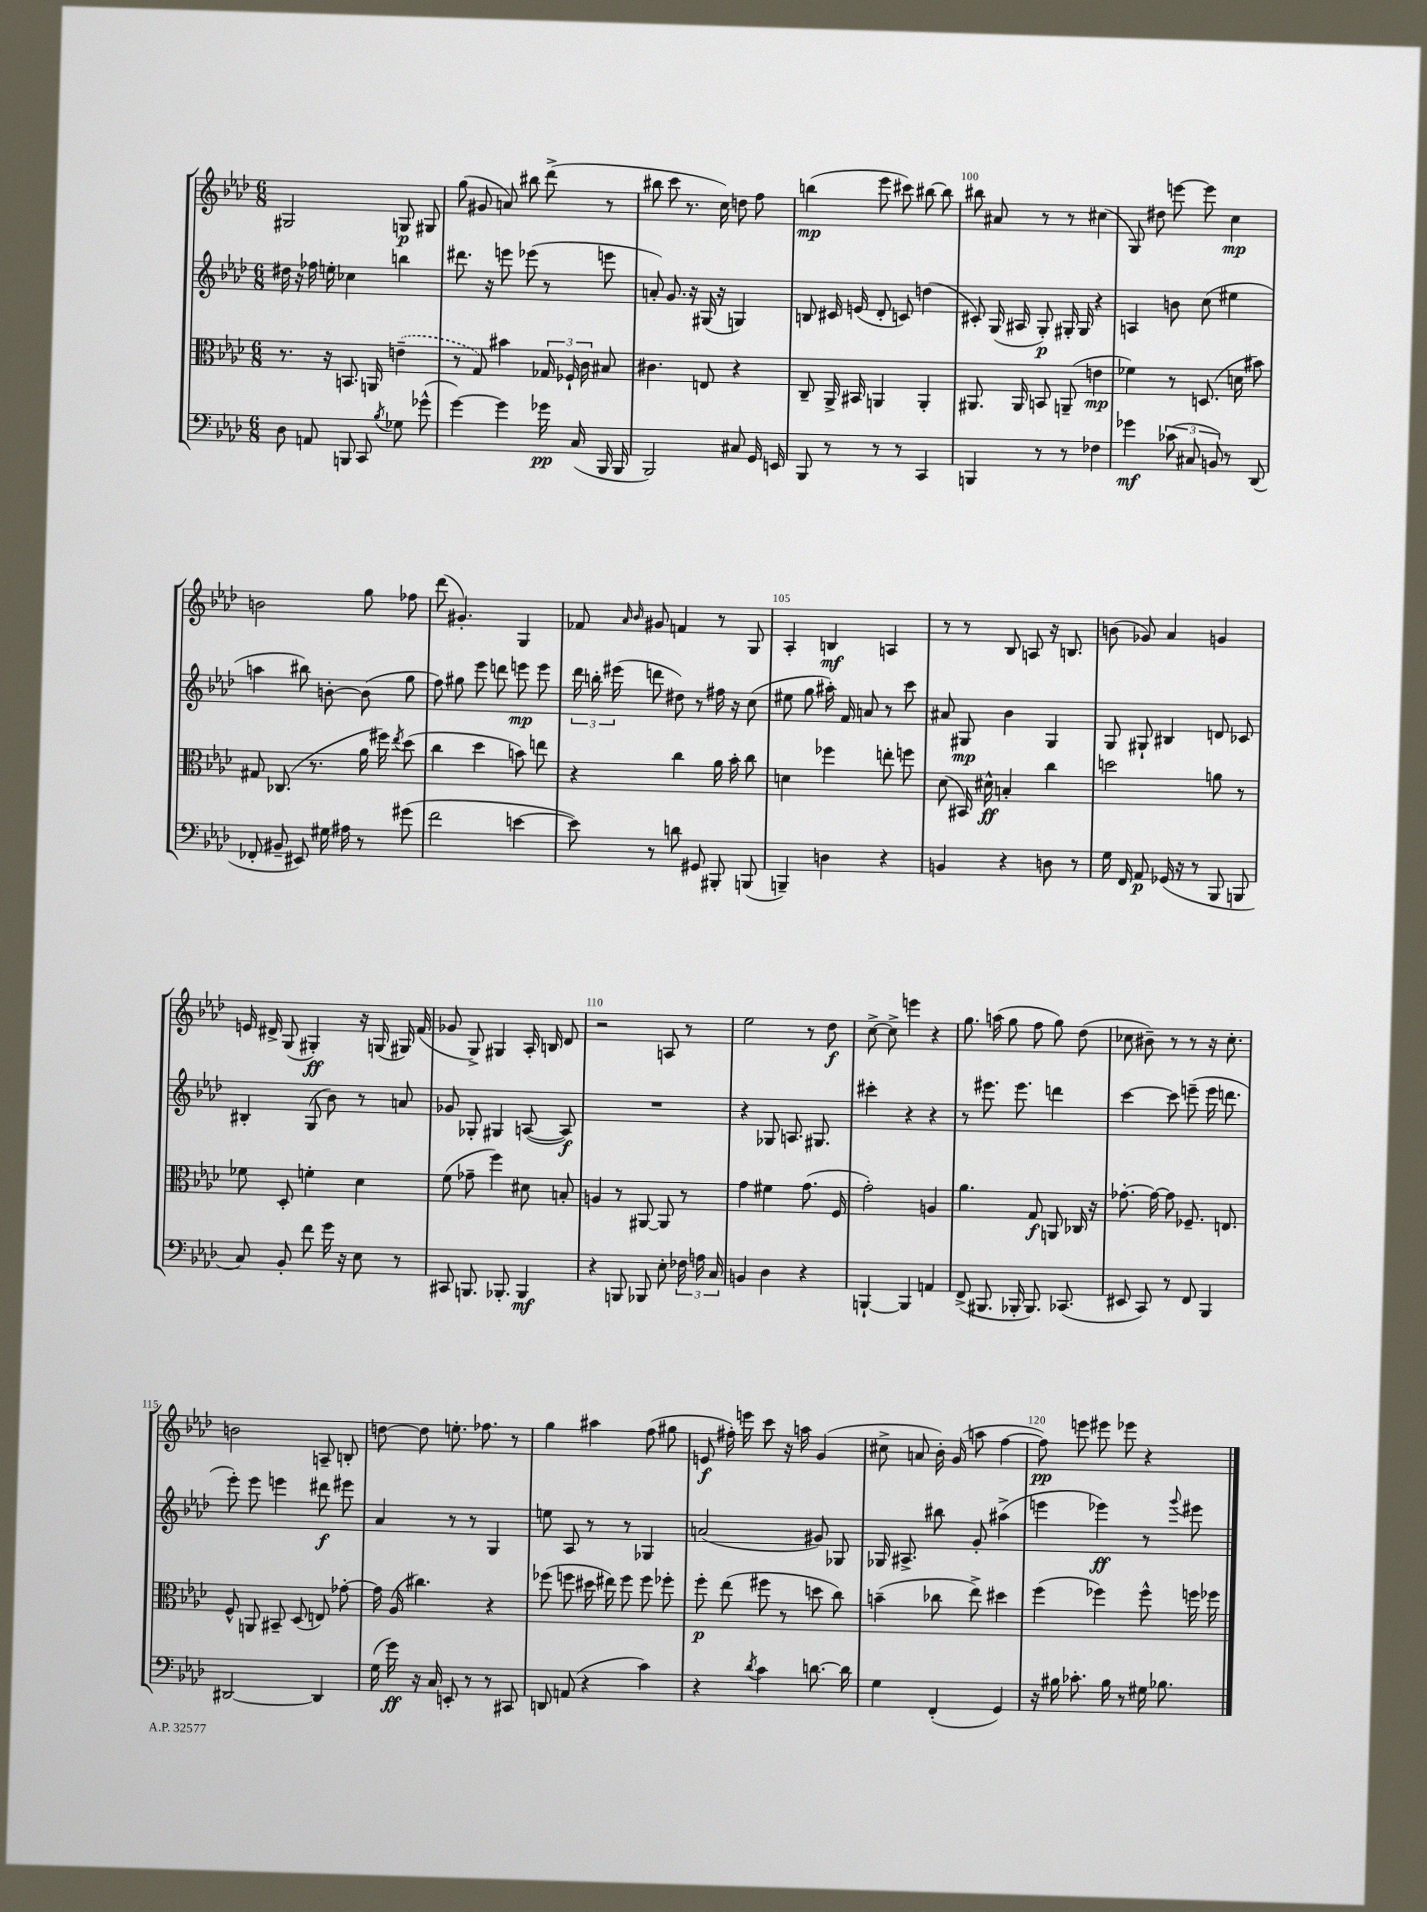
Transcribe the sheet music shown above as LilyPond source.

<<
\new StaffGroup <<
\new Staff = "s0" {
    \clef treble \key aes \major \numericTimeSignature \time 6/8
    \autoBeamOff gis2 g8\p gis8 |
    g''8( gis'8 a'8) bis''8 des'''8->( r8 |
    bis''8 c'''8 r8. c''16) d''8 f''8 |
    b''4\mp( ees'''8 cis'''8) bis''8~ bis''8 |
    bis''8 ais'8 r8 r8 cis''4( |
    g8) dis''8 e'''8~ e'''8 c''4\mp |
    b'2 g''8 fes''8 |
    des'''8( gis'4.-.) g4 |
    fes'8 \grace { aes'16 bes'16 } gis'8 f'4 r8 g8 |
    aes4-. b4\mf a4 |
    r8 r8 bes8 a8 r16 b8. |
    b'8( ges'8) aes'4 g'4 |
    e'16 dis'16-> g8( gis4-.\ff) r16 g16( gis16) f'16( |
    ges'8 g8->) gis4 aes16-. b16 des'8 |
    r2 a8 r8 |
    ees''2 r8 des''8\f |
    c''8~-> c''8-> e'''4 r4 |
    g''8. a''16( g''8 f''8 g''8) des''8( |
    ces''8 bis'8--) r8 r8 r16 ces''8.-. |
    b'2 a8-- b8-. |
    d''8~ d''8 e''8.-. fes''8. r8 |
    g''4 ais''4 f''8( gis''8 |
    e'8\f fis''16-.) e'''16 c'''8 r16 a''16 g'4( |
    cis''8-> a'8 bes'16-.) g'16( a''8 f''4~ |
    f''8\pp) e'''8 eis'''8 ees'''8 r4 \bar "|." |
}
\new Staff = "s1" {
    \clef treble \key aes \major \numericTimeSignature \time 6/8
    \autoBeamOff dis''16 r16 fes''16 e''16-. ces''4 b''4 |
    dis'''8. r16 e'''8 ees'''8( r8 e'''8 |
    a'8-.) g'8. r16 gis16( r16 g4) |
    b8 cis'16 e'16( des'8-. c'8) d''4( |
    cis'8-.) g16( ais16 g8-.\p) gis16-. gis16 r4 |
    a4 b'8 c''8( eis''4 |
    a''4 bis''8) b'8~-. b'8( g''8 |
    f''8) gis''8 ees'''8 d'''8 e'''8\mp e'''8 |
    \tuplet 3/2 { des'''16 b''16-. eis'''16( } d'''8 dis''8) r8 fis''16 r16 c''8( |
    eis''8 g''8 ais''16-.) f'16 a'8 r8 c'''8 |
    ais'8 gis8\mp bes'4 gis4 |
    g8 gis8-! bis4 d'8 ces'8 |
    bis4-. g8( bes'8) r8 a'8 |
    ges'8 ges8-. gis4 a8~( a8\f) |
    R2. |
    r4 ges8 a8. gis8. |
    cis'''4-. r4 r4 |
    r8 eis'''8. eis'''8. d'''4 |
    c'''4~ c'''8 e'''8--( e'''16 d'''8. |
    ees'''8-.) ees'''8 e'''4 dis'''8\f eis'''8 |
    aes'4 r8 r8 g4 |
    e''8 aes8 r8 r8 ges4 |
    a'2( gis'8) ges8 |
    ges16 ais8.-> bis''8 g'8-. ais''4->( |
    e'''4 ees'''4\ff) r8 \appoggiatura { g'''8 } eis'''8 \bar "|." |
}
\new Staff = "s2" {
    \clef alto \key aes \major \numericTimeSignature \time 6/8
    \autoBeamOff r8. r16 b,8. a,16 \once \slurDashed e'4--( |
    r8 g8) bis'4 \tuplet 3/2 { ges16 fes16-! c'16 } bis8 |
    cis'4. e8 r4 |
    c8-- aes,16-> bis,16 a,4 a,4-. |
    ais,8. ais,16 b,8 a,8--( e'4\mp |
    fes'4) r8 d8.( d'16 bis'8) |
    gis8 ces8.( r8. aes'16 fis''16) \acciaccatura { ees''8 } des''8( |
    c''4 des''4 b'8) e''8 |
    r4 c''4 aes'16 bes'16-. c''8 |
    d'4 fes''4 e''8-. f''8 |
    des'8( bis,16) dis'16-^\ff b4-. c''4 |
    d''2 a'8 r8 |
    fes'8 des8-. f'4-. des'4 |
    f'8( ges'8-- f''4) dis'8 b8-. |
    a4 r8 ais,8~ ais,8 r8 |
    g'4 fis'4 g'8.( f16 |
    g'2-.) a4 |
    aes'4. g8\f a,8 ces16 r16 |
    ges'8.~-. ges'16~ ges'8 fes8.-- e8. |
    f8-^ a,8 bis,8-- des8( e8) ges'8~-. |
    ges'16 aes16( cis''4.) r4 |
    fes''8( f''8 dis''16 eis''16) f''8 f''8 fes''8-. |
    f''8-.\p ees''8( fis''8 r8 d''8 c''8) |
    b'4--( ces''8 ees''8->) dis''4 |
    f''4( fes''4) fes''8-^ f''16 fes''16 \bar "|." |
}
\new Staff = "s3" {
    \clef bass \key aes \major \numericTimeSignature \time 6/8
    \autoBeamOff des8 a,8 b,,8 c,8 \acciaccatura { bes8 } ges8 ges'8-^( |
    g'4~) g'4 ges'16\pp c16( bes,,16 bes,,16 |
    bes,,2) cis8 g,16 e,16 |
    bes,,8 r8 r8 r8 c,4 |
    b,,4 r8 r8 fes4 |
    ges'4\mf \tuplet 3/2 { ces'8( cis8 b,8) } r8 des,8( |
    fes,8-. bis,8-- eis,8) gis16 ais16 r8 gis'8( |
    f'2 e'4~ |
    e'8) r8 d'8 gis,8 bis,,8-. b,,8( |
    b,,4--) d4 r4 |
    b,4 r4 d8 r8 |
    g16 f,16 aes,8\p ges,16( r16 r8 bes,,8 b,,8 |
    c8) bes,8-. f'8 g'16 r16 ees8 r8 |
    cis,8 b,,8. bes,,8.-. bes,,4\mf |
    r4 b,,8 bes,,8 ees8-. \tuplet 3/2 { fes16 a16 c16 } |
    b,4 des4 r4 |
    b,,4~-! b,,4 a,4 |
    f,8->( bis,,8. bes,,16-. bes,,8.) ces,8.( |
    eis,8 c,8) r8 f,8 bes,,4 |
    dis,2~ dis,4 |
    g16( g'16\ff) r16 c16 e,8-. r8 r8 cis,8 |
    d,8 a,8( r4 c'4) |
    r4 \acciaccatura { des'8 } c'4 d'8.~ d'16 |
    g4 f,4-.( g,4) |
    r16 bis16 ces'8.-. bis16 r8 gis16 bes8. \bar "|." |
}
>>
>>
\layout { \context { \Score currentBarNumber = #96 \override BarNumber.break-visibility = ##(#f #t #t) barNumberVisibility = #(every-nth-bar-number-visible 5) } }
